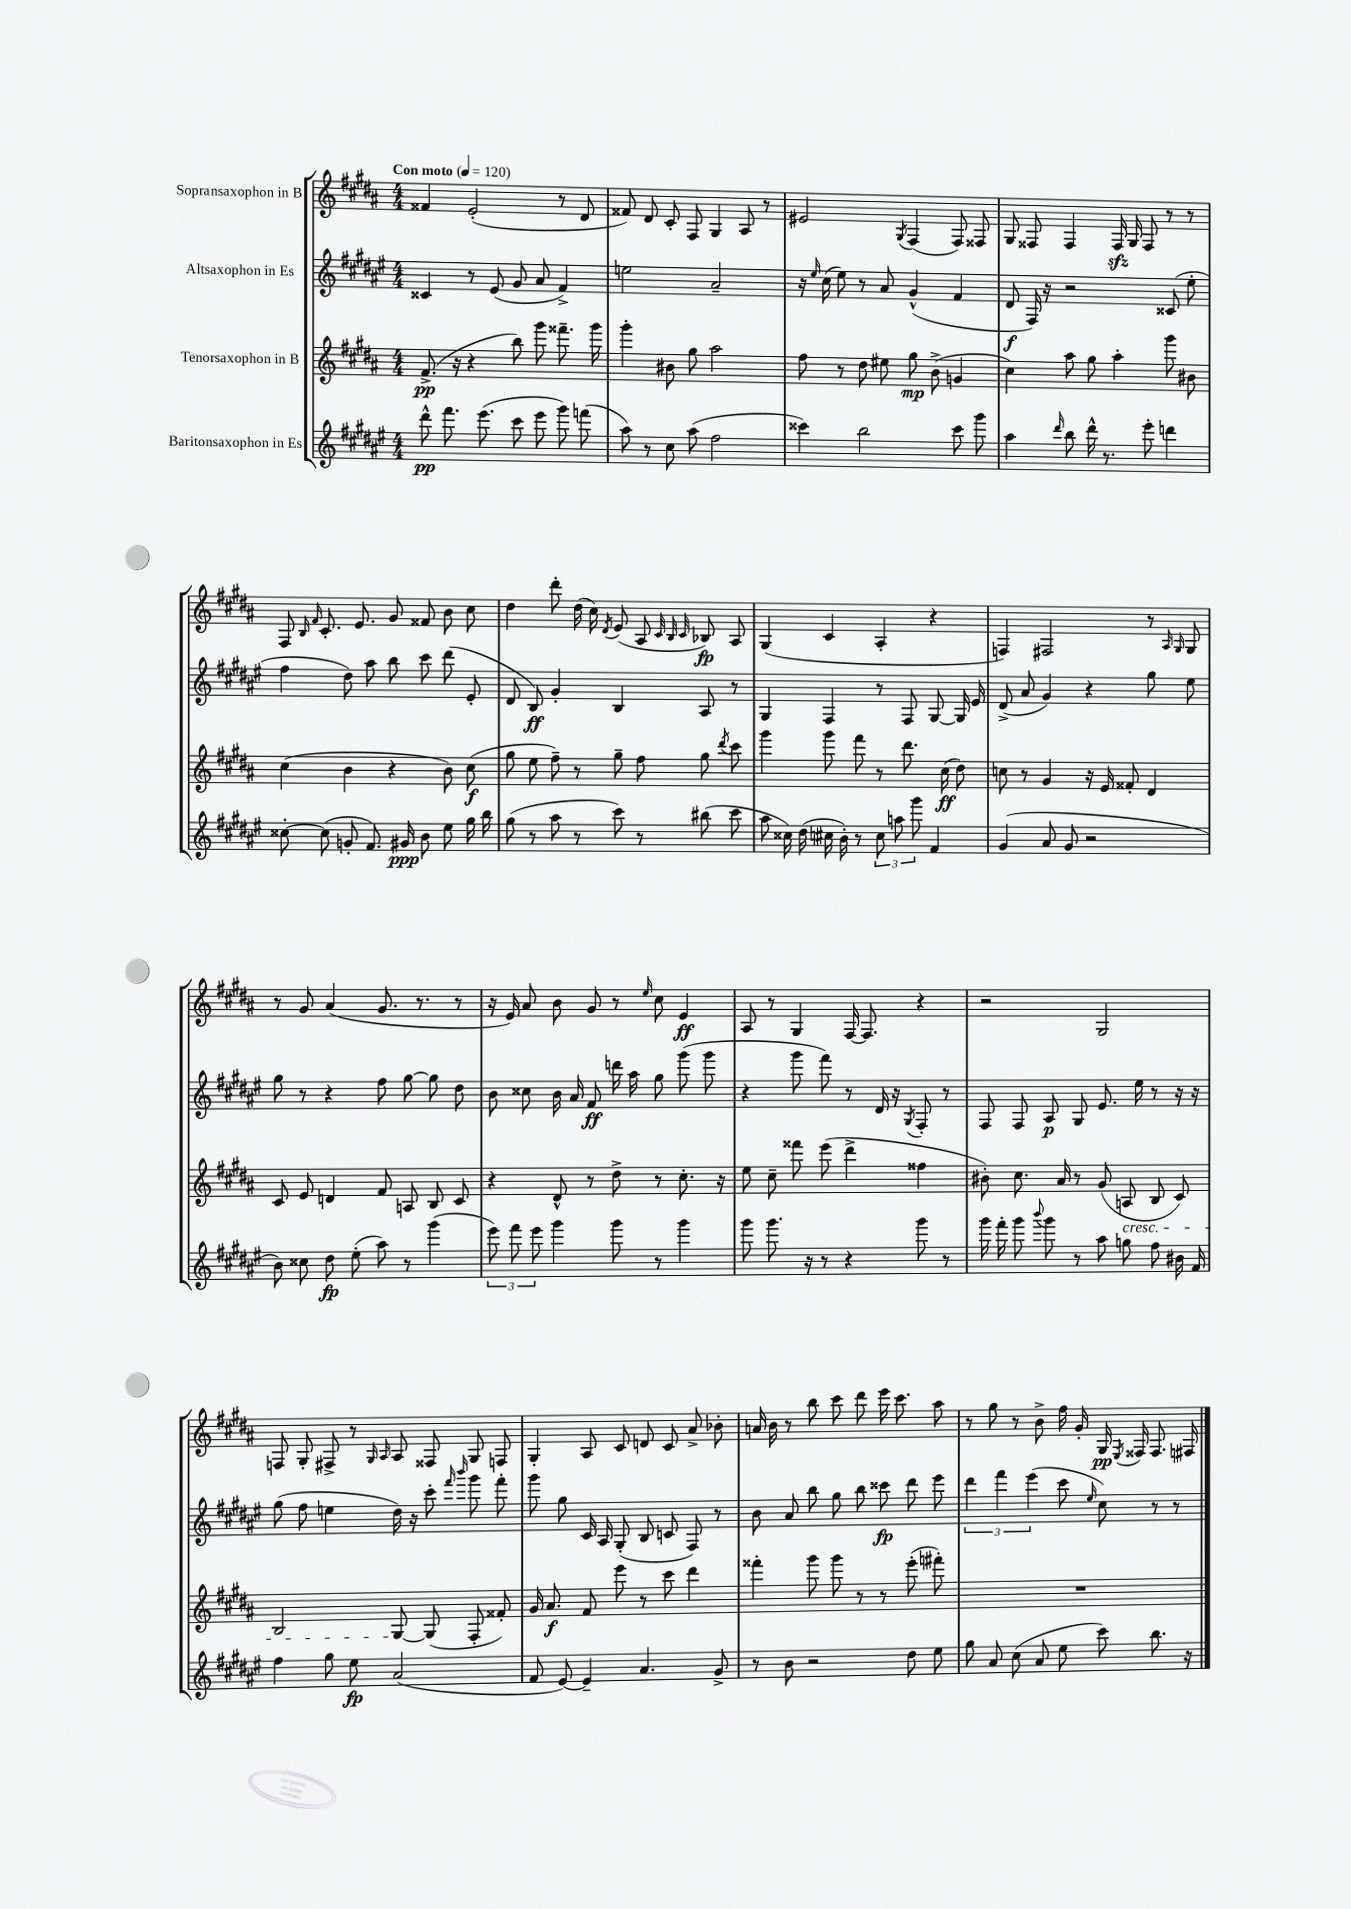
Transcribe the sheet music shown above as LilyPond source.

<<
\new StaffGroup <<
\new Staff = "s0" \with { instrumentName = "Sopransaxophon in B" } {
    \clef treble \key b \major \numericTimeSignature \time 4/4 \tempo "Con moto" 4 = 120
    \autoBeamOff fisis'4 e'2-.( r8 dis'8 |
    fisis'8) dis'8 cis'8-. fis8 gis4 ais8 r8 |
    eis'2 \acciaccatura { gis8 } fis4( fis8) fisis8 |
    gis8 fisis8 fisis4 fisis16\sfz gis16 fisis8 r8 r8 |
    fis8 \grace { b16 fis'16 } cis'8.-. e'8. gis'8 fisis'8 b'8 cis''8 |
    dis''4 dis'''8-. dis''16( cis''16) \acciaccatura { dis'8 } e'8( ais8 \grace { cis'32 b32 cis'32 } bes8\fp) ais8 |
    gis4( cis'4 ais4-. r4 |
    f4) fis2 r8 \grace { ais16 gis16 } gis8 |
    r8 gis'8 ais'4( gis'8. r8. r8 |
    r16 e'16) ais'8 b'8 gis'8 r8 \grace { e''16 } cis''8 e'4\ff |
    ais8 r8 gis4 fis16~ fis8. r4 |
    r2 gis2 |
    f8 gis8-. fis8-> r8 \grace { gis16 ais16 } ais8 fisis8 gis8 f8 |
    gis4-. ais8 cis'8 d'8 cis'8 ais'8-> bes'8-. |
    a'16 b'16 r8 b''8 cis'''8 dis'''8 e'''16 cis'''8. ais''8 |
    r8 gis''8 r8 b'8-> fis''16 gis'16-. gis16\pp \acciaccatura { e8 } fisis16 fisis8. fis16 \bar "|." |
}
\new Staff = "s1" \with { instrumentName = "Altsaxophon in Es" } {
    \clef treble \key fis \major \numericTimeSignature \time 4/4
    \autoBeamOff cisis'4 r8 eis'8( gis'8 ais'8 fis'4->) |
    e''2 ais'2-- |
    r16 \grace { eis''16 } cis''16( eis''8) r8 ais'8 gis'4-^( fis'4 |
    dis'8\f fis16) r16 r2 cisis'8( eis''8-. |
    fis''4 dis''8) ais''8 b''8 cis'''8 dis'''8( eis'8-. |
    dis'8 b8\ff) gis'4-. b4 ais8 r8 |
    gis4 fis4 r8 fis8 gis8~ gis16 eis'16 |
    dis'8->( ais'8 gis'4) r4 gis''8 eis''8 |
    gis''8 r8 r4 fis''8 gis''8~ gis''8 dis''8 |
    b'8 cisis''8 b'16 ais'16 fis'8\ff d'''16 ais''16 gis''8 gis'''8( gis'''8 |
    r4 gis'''8 fis'''8) r8 dis'16 r16 \acciaccatura { gis8 } fis8-. r8 |
    fis8 fis8 ais8\p gis8 eis'8. eis''16 r8 r16 r16 |
    gis''8( fis''8 e''4 dis''16) r16 cis'''8-. \grace { fis'''16 b'''16 } gis'''8 fis'''8-. |
    gis'''8 gis''8 cis'16 ais16 gis8-.( b8 c'8 fis8) r8 |
    b'8 ais'8 b''8 gis''8 b''8 cisis'''8\fp dis'''8 eis'''8 |
    \tuplet 3/2 { dis'''4 fis'''4 eis'''4( } cis'''8 \grace { eis''16 } cis''8) r8 r8 \bar "|." |
}
\new Staff = "s2" \with { instrumentName = "Tenorsaxophon in B" } {
    \clef treble \key b \major \numericTimeSignature \time 4/4
    \autoBeamOff fis'8.->\pp( r16 r4 b''8) gis'''8 fisis'''8.-- gis'''16 |
    gis'''4-. bis'8 gis''8 ais''2 |
    fis''8 r8 dis''8 eis''8 gis''8\mp b'8->( g'4 |
    cis''4) ais''8 gis''8 ais''4-. gis'''8 bis'8 |
    cis''4( b'4 r4 b'8) cis''8\f( |
    gis''8 e''8 fis''8--) r8 gis''8-- fis''8 gis''8 \acciaccatura { dis'''8 } cis'''8 |
    gis'''4 gis'''8 fis'''8 r8 dis'''8. cis''16\ff( dis''8) |
    c''8 r8 gis'4 r16 e'16 fisis'8-. dis'4 |
    cis'8 e'8 d'4 fis'8 a8 b8 cis'8 |
    r4 dis'8-^ r8 dis''8-> r8 cis''8.-. r16 |
    e''8 cis''8-- fisis'''8 e'''8( dis'''4-> fisis''4 |
    bis'8-.) cis''8. ais'16 r8 gis'8( a8\cresc b8 cis'8) |
    b2 gis8~\! gis8( fis8-. fisis'8-.) |
    gis'16 ais'8.\f fis'8 e'''8 r8 cis'''8 dis'''4 |
    fisis'''4-. gis'''8 gis'''8 r8 r8 e'''8-.( fis'''8-.) |
    R1 \bar "|." |
}
\new Staff = "s3" \with { instrumentName = "Baritonsaxophon in Es" } {
    \clef treble \key fis \major \numericTimeSignature \time 4/4
    \autoBeamOff dis'''8-^\pp fis'''8. eis'''8.( cis'''8 eis'''8 gis'''8) f'''8( |
    ais''8) r8 cis''8 ais''8( fis''2 |
    cisis'''4) b''2 cisis'''8 gis'''8 |
    ais''4 \grace { dis'''16 } b''8 dis'''16-^ r8. eis'''8-. d'''4 |
    cisis''8~-. cisis''8( g'8-. fis'8.) gis'16\ppp b'8 eis''8 gis''16 b''16 |
    gis''8( r8 ais''8 r8 cis'''8) r8 bis''8( cis'''8 |
    ais''8 cisis''16) dis''16( cis''16 b'16-.) r8 \tuplet 3/2 { cis''8 a''8 gis'''8 } fis'4 |
    gis'4( ais'8 gis'8 r2 |
    b'8) cisis''8 dis''8\fp eis''8-.( ais''8) r8 gis'''4( |
    \tuplet 3/2 { eis'''8) fis'''8 eis'''8 } gis'''4 gis'''8 r8 gis'''4 |
    gis'''8 gis'''8. r16 r8 r4 gis'''8 r8 |
    gis'''16 fis'''16-. gis'''8 \appoggiatura { b'''8 } gis'''8 r8 ais''8 g''8 fis''8 bis'16 fis'16 |
    fis''4 gis''8 eis''8\fp ais'2( |
    fis'8 eis'8~) eis'4-- ais'4. gis'8-> |
    r8 b'8 r2 dis''8 eis''8 |
    gis''8 ais'8 cis''8( ais'8 eis''8 cis'''8) b''8. r16 \bar "|." |
}
>>
>>
\layout { \context { \Score \remove "Bar_number_engraver" } }
